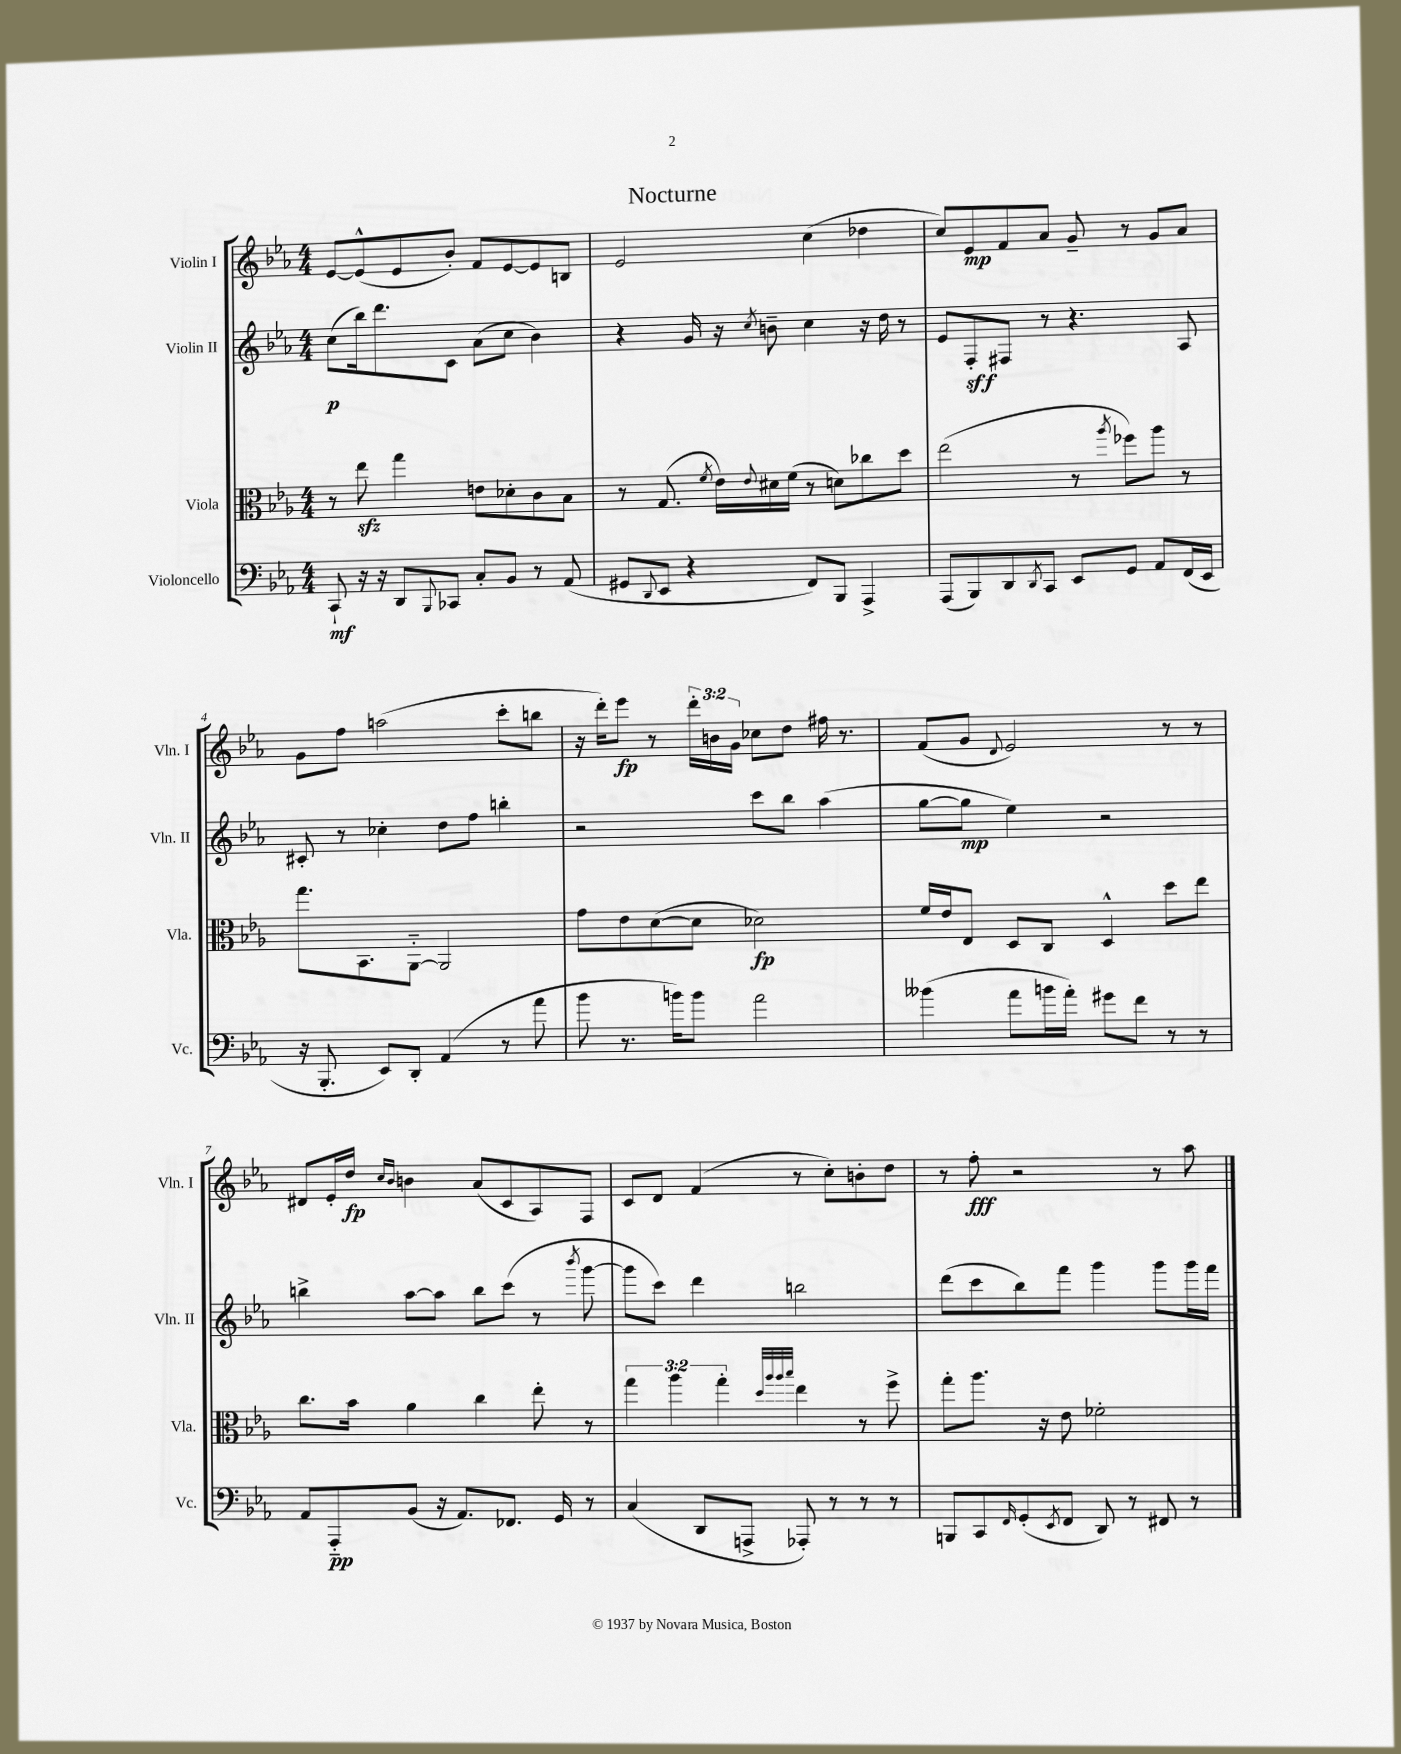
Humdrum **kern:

**kern	**dynam	**kern	**dynam	**kern	**dynam	**kern	**dynam
*part4	*part4	*part3	*part3	*part2	*part2	*part1	*part1
*staff4	*staff4	*staff3	*staff3	*staff2	*staff2	*staff1	*staff1
*I"Violoncello	*	*I"Viola	*	*I"Violin II	*	*I"Violin I	*
*I'Vc.	*	*I'Vla.	*	*I'Vln. II	*	*I'Vln. I	*
*clefF4	*	*clefC3	*	*clefG2	*	*clefG2	*
*k[b-e-a-]	*	*k[b-e-a-]	*	*k[b-e-a-]	*	*k[b-e-a-]	*
*M4/4	*	*M4/4	*	*M4/4	*	*M4/4	*
=1	=1	=1	=1	=1	=1	=1	=1
8CC`/	mf	8r	.	(8cc\L	p	[8e-/L	.
16r	.	8ee-zz\	.	16bb-\k)	.	(8e-^^/]	.
16r	.	.	.	8.ddd\	.	.	.
8DD/L	.	4gg\	.	.	.	8e-/	.
8qqBBB-/	.	.	.	.	.	.	.
8CC-X/J	.	.	.	8c\J	.	8b-'/J)	.
8C'/L	.	8en\L	.	(8a-\L	.	8f/L	.
8BB-/J	.	8d-X'\	.	8cc\J	.	[8e-/	.
8r	.	8c\	.	4b-\)	.	8e-/]	.
(8AA-/	.	8B-\J	.	.	.	8Bn/J	.
=2	=2	=2	=2	=2	=2	=2	=2
8GG#X/L	.	8r	.	4r	.	2e-/	.
8qqDD/	.	.	.	.	.	.	.
8EE-/J	.	(8.G/	.	.	.	.	.
4r	.	.	.	16g/	.	.	.
.	.	8qf/	.	.	.	.	.
.	.	16e-\LL)	.	16r	.	.	.
.	.	8qqe-/	.	8qcc/	.	.	.
.	.	16d#X\	.	8bn~\	.	.	.
.	.	(16f\JJ	.	.	.	.	.
8FF/L)	.	8r	.	4cc\	.	(4cc\	.
8BBB-/J	.	8dn\L)	.	.	.	.	.
4AAA-^/	.	8cc-X\	.	16r	.	4dd-X\	.
.	.	.	.	16dd\	.	.	.
.	.	8dd\J	.	8r	.	.	.
=3	=3	=3	=3	=3	=3	=3	=3
(8AAA-/L	.	(2ee-\	.	8e-/L	.	8cc/L)	.
8BBB-/)	.	.	.	8F'/	sff	8e-/	mp
8DD/	.	.	.	8F#X/J	.	8f/	.
8qDD/	.	.	.	.	.	.	.
8CC/J	.	.	.	8r	.	8a-/J	.
8EE-/L	.	8r	.	4.r	.	8g~/	.
.	.	8qaa-/	.	.	.	.	.
8GG/J	.	8ff-X\L)	.	.	.	8r	.
8AA-/L	.	8aa-\J	.	.	.	8g/L	.
(16FF/L	.	8r	.	8A-/	.	8a-/J	.
16EE-/JJ	.	.	.	.	.	.	.
!!LO:LB:g=z
=4	=4	=4	=4	=4	=4	=4	=4
16r	.	8.gg\L	.	8c#X'/	.	8g\L	.
8.BBB-'/	.	.	.	.	.	.	.
.	.	.	.	8r	.	8ff\J	.
.	.	8.BB-\	.	.	.	.	.
8EE-/L)	.	.	.	4cc-X'\	.	(2aan\	.
8DD'/J	.	[8AA-\J	.	.	.	.	.
(4AA-/	.	2AA-/]	.	8dd\L	.	.	.
.	.	.	.	8ff\J	.	.	.
8r	.	.	.	4bbn'\	.	8ccc'\L	.
8a-\	.	.	.	.	.	8bbn\J	.
=5	=5	=5	=5	=5	=5	=5	=5
8b-\	.	8g\L	.	2r	.	16r	.
.	.	.	.	.	.	16ddd'\KL)	.
8.r	.	8e-\	.	.	.	8eee-\J	fp
.	.	([8d\	.	.	.	8r	.
16bn\KL)	.	.	.	.	.	.	.
8b\J	.	8d\J]	.	.	.	24ddd'\LL	.
.	.	.	.	.	.	24bn\	.
.	.	.	.	.	.	24g\JJ	.
2a-\	.	2d-X\)	fp	8ccc\L	.	8cc-X\L	.
.	.	.	.	8bb-\J	.	8dd\J	.
.	.	.	.	(4aa-\	.	16ff#X\	.
.	.	.	.	.	.	8.r	.
=6	=6	=6	=6	=6	=6	=6	=6
(4b--X\	.	16f/LL	.	[8gg\L	.	(8f/L	.
.	.	16e-/J	.	.	.	.	.
.	.	8E-/J	.	8gg\J]	mp	8g/J	.
.	.	.	.	.	.	8qqd/	.
8a-\L	.	8D/L	.	4ee-\)	.	2e-/)	.
16bn\L	.	8C/J	.	.	.	.	.
16a-'\JJ)	.	.	.	.	.	.	.
8g#X\L	.	4D^^/	.	2r	.	.	.
8f\J	.	.	.	.	.	.	.
8r	.	8dd\L	.	.	.	8r	.
8r	.	8ee-\J	.	.	.	8r	.
!!LO:LB:g=z
=7	=7	=7	=7	=7	=7	=7	=7
8AA-/L	.	8.cc\L	.	4bbn^\	.	8d#X/L	.
8AAA-/	pp	.	.	.	.	16e-'/L	.
.	.	16b-\Jk	.	.	.	16dd/JJ	fp
.	.	.	.	.	.	16qqcc/LL	.
.	.	.	.	.	.	16qqb-/JJ	.
(8BB-/J	.	4a-\	.	[8aa-\L	.	4bn\	.
16r	.	.	.	8aa-\J]	.	.	.
8.AA-/L)	.	.	.	.	.	.	.
.	.	4cc\	.	8bb\L	.	(8a-/L	.
8.FF-X/J	.	.	.	(8ccc\J	.	8c/	.
.	.	8ee-'\	.	8r	.	8A-/)	.
16GG/	.	.	.	.	.	.	.
.	.	.	.	8qbbb-/	.	.	.
8r	.	8r	.	[8ggg\	.	8F/J	.
=8	=8	=8	=8	=8	=8	=8	=8
(4C/	.	6gg\	.	8ggg\L]	.	8c/L	.
.	.	.	.	8ccc\J)	.	8d/J	.
.	.	6aa-\	.	.	.	.	.
8DD/L	.	.	.	4ddd\	.	(4f/	.
.	.	6gg'\	.	.	.	.	.
8AAAn^/J	.	.	.	.	.	.	.
.	.	32qqdd/LLL	.	.	.	.	.
.	.	32qqaa-/	.	.	.	.	.
.	.	32qqaa-/	.	.	.	.	.
.	.	32qqbb-/JJJ	.	.	.	.	.
8AAA-X'/)	.	4ee-\	.	2bbn\	.	8r	.
8r	.	.	.	.	.	8cc'\L)	.
8r	.	8r	.	.	.	8bn'\	.
8r	.	8ff^\	.	.	.	8dd\J	.
=9	=9	=9	=9	=9	=9	=9	=9
8BBBn/L	.	8gg'\L	.	(8ddd\L	.	8r	.
8CC/	.	8.aa-\J	.	8ccc\	.	8ff'\	fff
16qqFF/	.	.	.	.	.	.	.
(8GG'/	.	.	.	8bb-\)	.	2r	.
.	.	16r	.	.	.	.	.
8qEE-/	.	.	.	.	.	.	.
8FF/J	.	8e-\	.	8fff\J	.	.	.
8DD/)	.	2f-X'\	.	4ggg\	.	.	.
8r	.	.	.	.	.	.	.
8FF#X/	.	.	.	8ggg\L	.	8r	.
8r	.	.	.	16ggg\L	.	8aa-\	.
.	.	.	.	16fff\JJ	.	.	.
==	==	==	==	==	==	==	==
*-	*-	*-	*-	*-	*-	*-	*-
